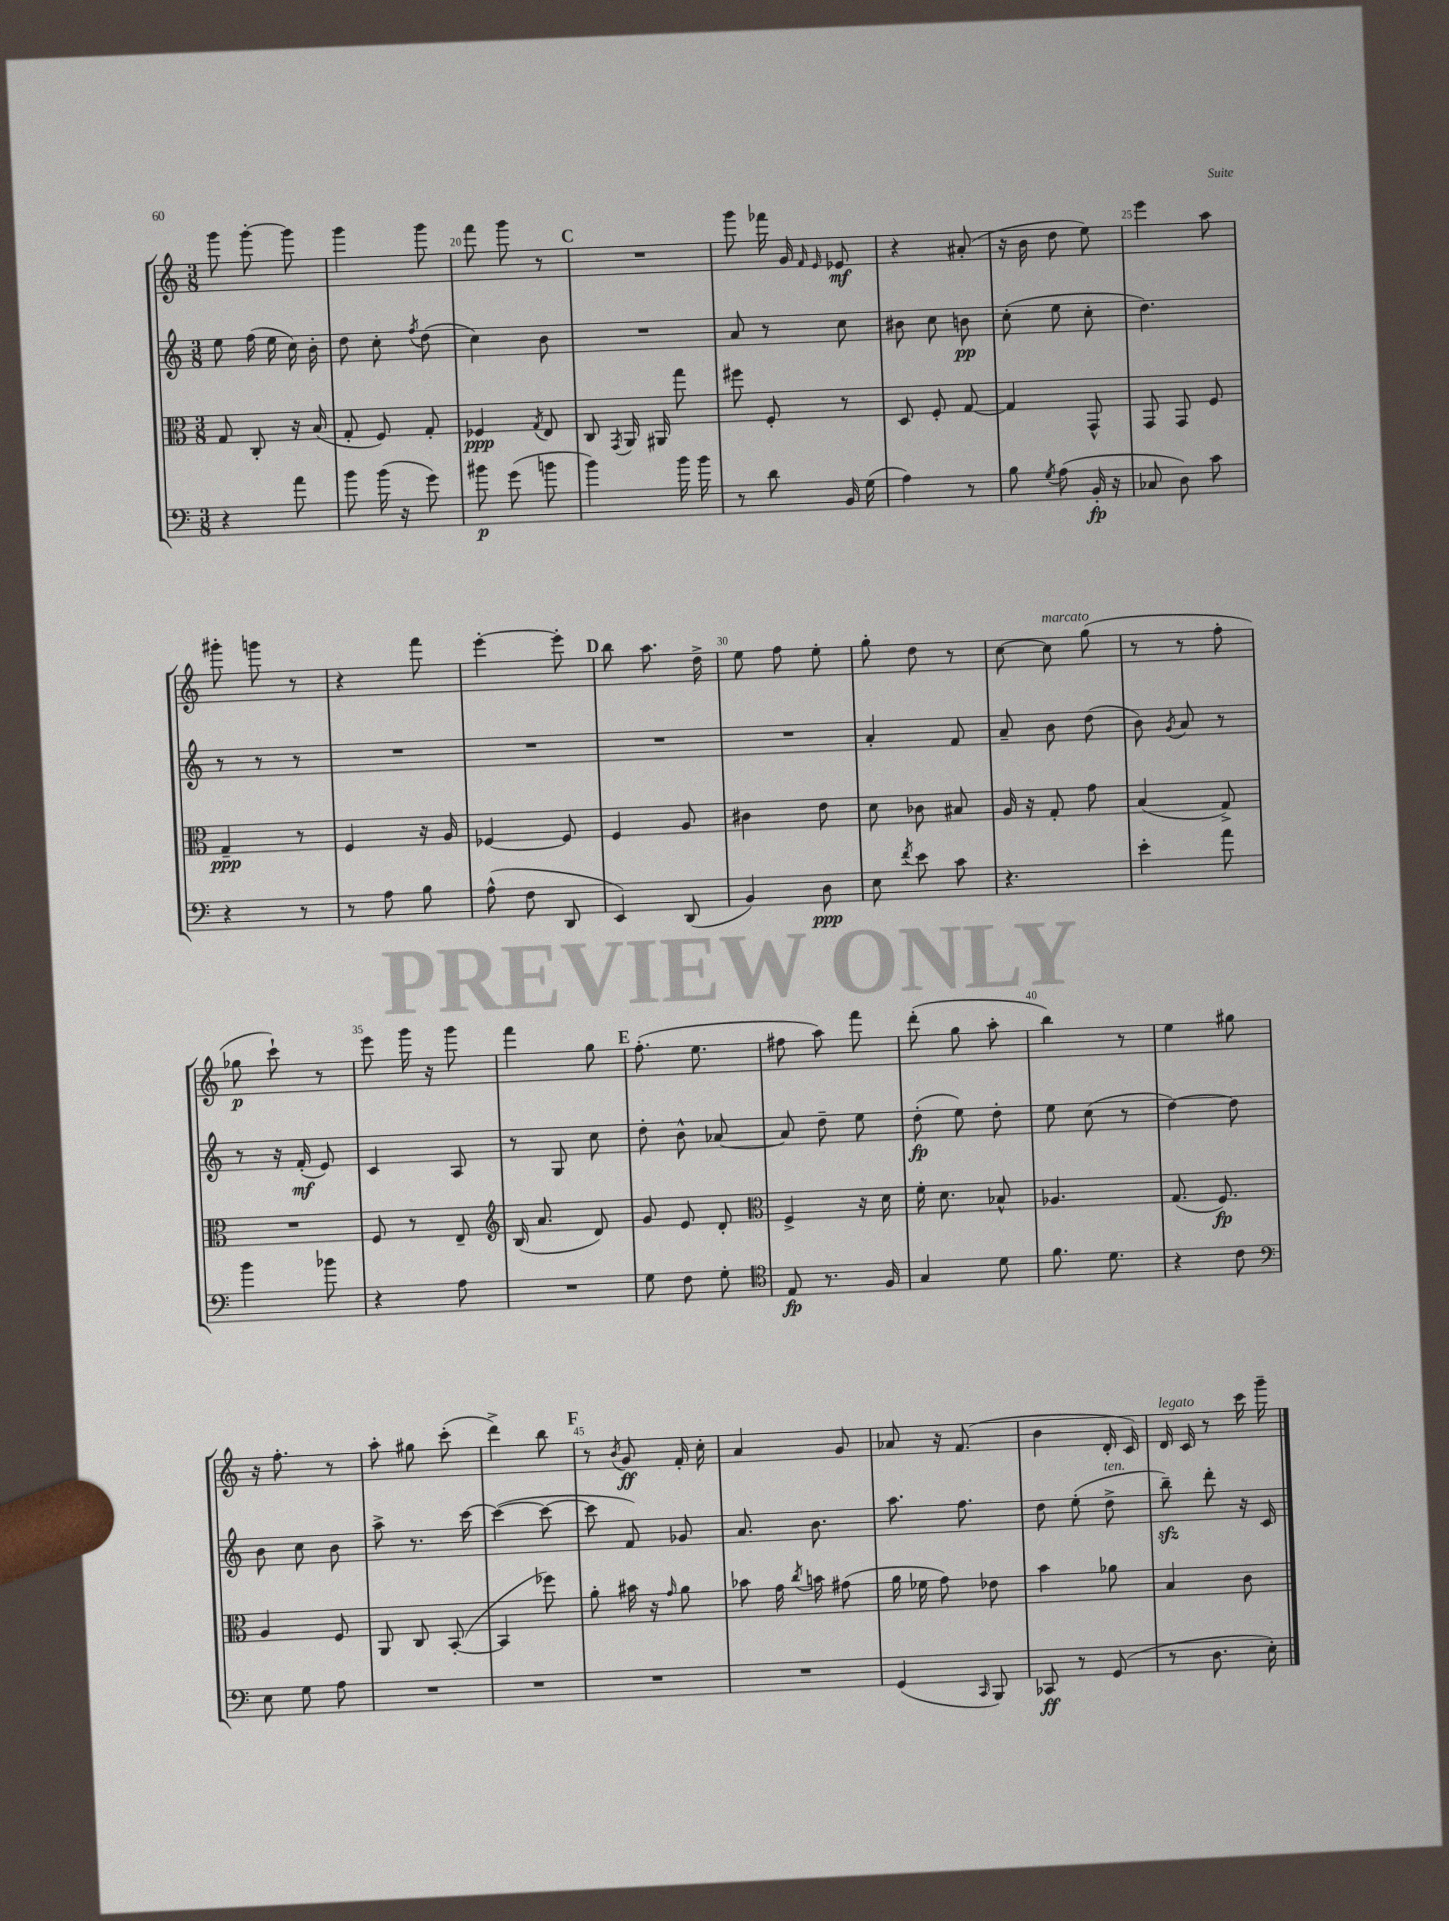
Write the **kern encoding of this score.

**kern	**kern	**kern	**kern
*staff4	*staff3	*staff2	*staff1
*clefF4	*clefC3	*clefG2	*clefG2
*k[]	*k[]	*k[]	*k[]
*M3/8	*M3/8	*M3/8	*M3/8
4r	8G	8ee	8ggg
.	8C'	(16ff	[8ggg'
.	.	16ee	.
8a	16r	16cc)	8ggg]
.	(16B	16b'	.
=	=	=	=
8b	8G'	8dd	4ggg
(16b	8F)	8cc'	.
16r	.	.	.
.	.	8qff	.
8g)	8G'	(8dd	8ggg
=	=	=	=
8b#	4F-	4cc)	8fff
(8g	.	.	8ggg
.	8qG	.	.
8b	8E	8b	8r
=	=	=	=
4b)	8C	4.r	4.r
.	8qGG	.	.
.	16AA	.	.
.	16AA#	.	.
16b	8gg	.	.
16b	.	.	.
=	=	=	=
8r	8ff#	8a	8ggg
8d	8F'	8r	16fff-
.	.	.	16g
.	.	.	16qqf
.	.	.	16qqe
16BB	8r	8cc	8e-
(16G	.	.	.
=	=	=	=
4A)	8D	8b#	4r
.	8F'	8cc	.
8r	[8G	8b	(8a#'
=	=	=	=
8B	4G]	(8cc'	16r
.	.	.	16b
8qG	.	.	.
(8A	.	8ee	8dd
16BB'	8GG^^	8cc'	8ee)
16r	.	.	.
=	=	=	=
8C-	8GG	4.dd)	4eee
8D)	8GG	.	.
8c	8F	.	8aa
=	=	=	=
4r	4G~	8r	8ggg#'
.	.	8r	8ggg
8r	8r	8r	8r
=	=	=	=
8r	4F	4.r	4r
8A	.	.	.
8B	16r	.	8fff
.	16A	.	.
=	=	=	=
(8A^^	[4F-	4.r	[4eee'
8F	.	.	.
8DD	8F-]	.	8eee']
=	=	=	=
4EE)	4F	4.r	8bb
.	.	.	8.aa
(8DD	8A	.	.
.	.	.	16dd^
=	=	=	=
4BB)	4c#	4.r	8ee
.	.	.	8ff
8D	8e	.	8ee'
=	=	=	=
8E	8d	4a'	8gg'
8qf	.	.	.
8e	8c-	.	8dd
8c	8B#	8f	8r
=	=	=	=
4.r	16A	8a~	[8cc
.	16r	.	.
.	8G'	8b	8cc]
.	8g	(8dd	(8gg
=	=	=	=
4e'	(4B	8b)	8r
.	.	8qg	.
.	.	8a	8r
8a	8G^)	8r	8ff'
=	=	=	=
4b	4.r	8r	8gg-
.	.	16r	8ccc`)
.	.	(16f'	.
8b-	.	8e)	8r
=	=	=	=
4r	8F	4c	8eee
.	8r	.	16ggg
.	.	.	16r
8A	8E~	8A	8ggg
=	=	=	=
*	*clefG2	*	*
4.r	(16B	8r	4fff
.	8.a	.	.
.	.	8G	.
.	8d)	8cc	8gg
=	=	=	=
8G	8g	8dd'	(8.ff'
8F	8e	8b^^	.
.	.	.	8.ee
8G'	8d'	[8a-	.
=	=	=	=
*clefC4	*clefC3	*	*
8E	4F^	8a-]	8ff#
8.r	.	8dd~	8aa)
.	16r	8ee	8fff
16F	16d	.	.
=	=	=	=
4G	16f'	(8dd'	(8ddd'
.	8.d	.	.
.	.	8ee)	8gg
8d	8B-^^	8dd'	8aa'
=	=	=	=
8.f	4.A-	8ee	4bb)
.	.	(8cc	.
8.d	.	.	.
.	.	8r	8r
=	=	=	=
4r	(8.G	[4dd)	4ee
.	8.F)	.	.
8c	.	8dd]	8gg#
=	=	=	=
*clefF4	*	*	*
8E	4A	8b	16r
.	.	.	8.ff'
8G	.	8cc	.
8A	8F	8b	8r
=	=	=	=
4.r	8AA	8aa^	8aa'
.	8C	8.r	8gg#
.	([8BB'	.	(8ccc'
.	.	[16ccc	.
=	=	=	=
4.r	4BB]	(4ccc_	4ddd^)
.	8ff-)	8ccc_	8bb
=	=	=	=
4.r	8a'	8ccc]	8r
.	.	.	8qb
.	16b#	8f)	8g
.	16r	.	.
.	16qqg	.	.
.	8a	8g-	16f'
.	.	.	16cc'
=	=	=	=
4.r	8b-	8.a	4a
.	16g	.	.
.	8qcc	.	.
.	16b	8.b	.
.	(8g#	.	8g
=	=	=	=
(4GG	16a	8.aa	8a-
.	16f-	.	.
.	8g)	.	16r
.	.	8.ff	(8.f
16qqCC	.	.	.
8BBB)	8e-	.	.
=	=	=	=
8CC-	4b	8dd	4b
8r	.	(8ee'	.
(8GG	8a-	8dd^	16d'
.	.	.	16c)
=	=	=	=
8r	4B	8bb~)	16d
.	.	.	16c
8.D	.	8ddd'	8r
.	8c	16r	16ccc
16E')	.	16c	16ggg~
==	==	==	==
*-	*-	*-	*-
